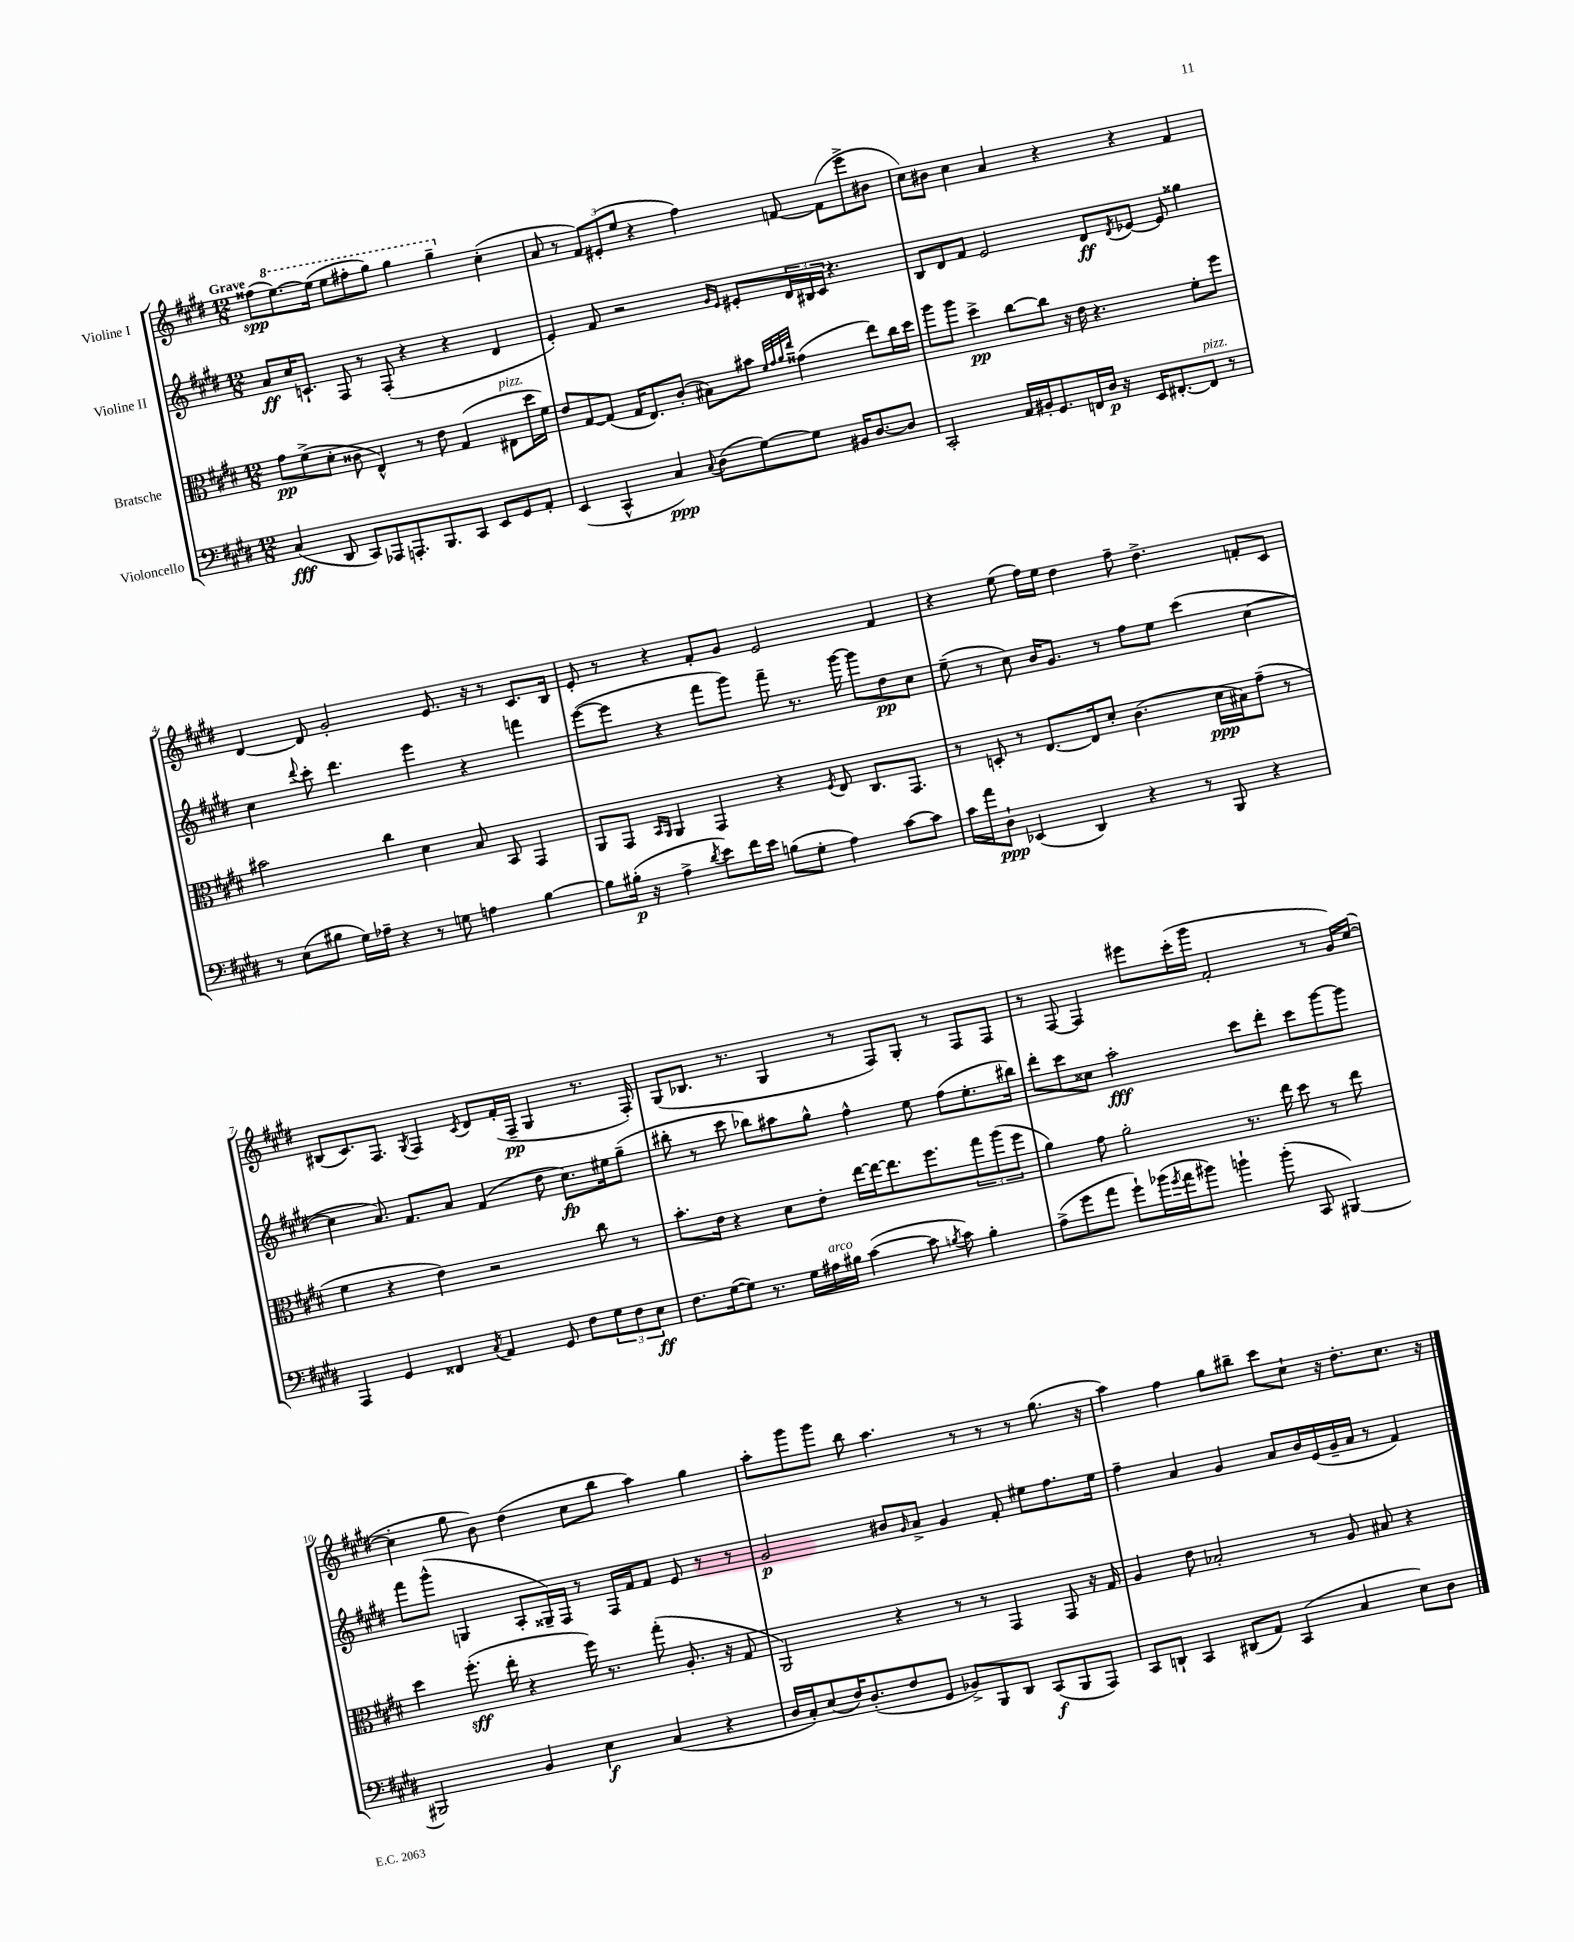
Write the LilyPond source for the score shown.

<<
\new StaffGroup <<
\new Staff = "s0" \with { instrumentName = "Violine I" } {
    \clef treble \key e \major \numericTimeSignature \time 12/8 \tempo "Grave"
    fisis''8\spp( \ottava #1 e'''8.~) e'''16( e'''8 fis'''!8-. gis'''8) gis'''4 gis'''4-- \ottava #0 cis''4-.( |
    a'8 r8 \tuplet 3/2 { fis'8) eis'8-.( e''8 } r4 fis''4) f'8~ f'8( e'''8-> bis'8 |
    cis''8) bis'8 cis''4 a'4 r4 r4 fis'4 |
    dis'4~ dis'8 gis'2-. e'8. r16 r8 cis'8. b16 |
    e'8-. r8 r4 fis'8-. gis'8 e'2 fis'4 |
    r4 e''8( fis''16) e''16 dis''4 fis''8-- dis''4.-> f'8-. cis'8 |
    bis8( cis'8.) fis8. \acciaccatura { gis8 } fis4 \acciaccatura { cis'8 } dis'8 fis'16-.( fis16--\pp gis4 r8. fis16-.) |
    gis8( bes8. r8. gis4 r8 fis8) gis8-. r8 fis8 fis8 |
    r8 fis8~ fis4 eis'''8 cis'''16-.( gis'''16 fis'2-. r8 gis'16) cis''16~( |
    cis''4-. gis''8 b'8) dis''4( cis''8 b''8 a''4) gis''4 |
    a''8-. gis'''8 gis'''8 b''8 a''4. r8 r8 r8 gis''8.( r16 |
    a''4) fis''4 gis''8 bis''8-- cis'''8 cis''8-! r16 dis''8.-. cis''8. r16 \bar "|." |
}
\new Staff = "s1" \with { instrumentName = "Violine II" } {
    \clef treble \key e \major \numericTimeSignature \time 12/8
    a'8\ff cis''16 c'8.-! fis8 r8 fis8-.( r4 r4 dis'4 |
    e'4-.) fis'8 r2 \grace { gis'16 e'16 } eis'8-. \tuplet 3/2 { dis'16 bis16 cis'16 } r4. |
    b8 dis'8 fis'8 e'2 dis'8\ff \acciaccatura { dis'8 } ees'8~ ees'8 gisis''4 |
    cis''4 \appoggiatura { dis'''8 } cis'''8-. dis'''4. e'''4 r4 f'''4 |
    e'''8~( e'''8 r4 fis'''8 gis'''8) fis'''8-- r8. gis'''16~ gis'''8 dis''8\pp cis''8 |
    e''8--( r8 cis''8) b'16 gis'8. r8 fis''8 e''8 cis'''4( cis''4~ |
    cis''4 a'8.) fis'8. a'8 fis'4( dis''8 cis''8.\fp) eis''16 gis''8--( |
    bis''8-. r8 cis'''8 bes''8) ais''8 gis''8-^ fis''4-^ e''8 fis''8( e''8.-. bis''16) |
    dis'''8-. cis'''8 cisis''8 a''2-.\fff cis'''8 dis'''8-. cis'''8 gis'''8~ gis'''8 |
    fis'''8 gis'''8-^( g4 a8-. gisis16--) fis16 r8 fis16 fis'16 fis'8 e'8 r8 r8 |
    gis'2\p bis'8 \grace { gis'16 } a'8-> gis'4 fis'8-. eis''8 fis''8. eis''16 |
    fis''4-- a'4 gis'4 a'8 b'16 e'16( gis'16-- a'16 r8 fis'4) \bar "|." |
}
\new Staff = "s2" \with { instrumentName = "Bratsche" } {
    \clef alto \key e \major \numericTimeSignature \time 12/8
    gis'8\pp fis'8->( dis'8-. cisis'8 e4-^) r8 e'8 gis4( eis8^\markup { \italic "pizz." } dis''16 fis'16) |
    e'8 gis8~ gis8( gis16 e8.) cis'8-.( bis8) bis'8 \grace { fis'32 gis'32 a'32 e''32 } gisis'4( e''8) cis''16 dis''16 |
    a''8 a''8 dis''4->\pp cis''8~ cis''8 r16 e'16 r4. fis'8-. fis''8 |
    bis'2 cis''4 dis'4 b8 b,8 gis,4 |
    a,8 gis,8 \grace { b,16 a,16 } a,4 gis,4 r4 \acciaccatura { fis8 } e8 cis8. gis,8. |
    r8 d8-. r8 e8.~ e16 dis'8-. cis'4.( dis'16\ppp bis16) gis'8--( r8 |
    fis'4 r4 e'4) r2 cis''8 r8 |
    b'8.-. e'16 r4 dis'8 e'8-. e''16~ e''16~ e''8. fis''8. \tuplet 3/2 { gis''8 a''8( fis''8 } |
    a'4) gis'8 a'2-. r8. e''16 dis''8 r8 e''8 |
    dis''4 fis''8.-.\sff( e''16-. r4 fis''16) r8. gis''8-.( a8.-. r16 gis8 |
    a,2) r4 r8 r8 gis,4 gis,8 r16 gis16 |
    a4 e'8 bes2-. r8 a8 bis8 r4 \bar "|." |
}
\new Staff = "s3" \with { instrumentName = "Violoncello" } {
    \clef bass \key e \major \numericTimeSignature \time 12/8
    cis4\fff( dis,8 cis,8) aes,,8 a,,8.-. b,,8. cis,8 e,8 gis,8 a,8-. |
    e,4( cis,4-^ cis4\ppp) \appoggiatura { cis8 } dis8( gis8~) gis8 bis,16 dis8.~ dis8 |
    cis,2-. a,16 bis,16-. gis,8. f,16 dis16\p r16 e,16 fis,8.~-. fis,8^\markup { \italic "pizz." } r8 |
    r8 e8( bis8 gis16) aes16-- r4 r8 g8 a4 bis4~ |
    bis8 bis16-.\p( r16 a4-> \acciaccatura { dis'8 } e'8) fis'16 e'16 b8( gis8-. a4) cis'8~ cis'8 |
    cis'16 a'16 dis8-!\ppp ees,4( dis,4) r4 r8 b,,8 r4 |
    a,,4 gis,4 fisis,4 \acciaccatura { cis8 } a,4 gis,8 fis8 \tuplet 3/2 { gis8 fis8 e8\ff } |
    fis8. gis16~( gis8) r8. gis16 ais16^\markup { \italic "arco" } bis16 cis'4~( cis'8 \acciaccatura { b8 } cis'8) b4-. |
    a8->( gis'8 a'8 gis'8-!) bes'16( \acciaccatura { gis'8 } a'16 bis'8) b'4-! b'8-.( cis,8 bis,,4~) |
    bis,,2 b,4 e4\f cis4( r4 |
    dis16 cis16-.) e8( fis16) dis8.-.( fis8 gis,8 bes,8->) b,,8 dis,8 cis,8\f( b,,8 a,,8) |
    cis,8 d,8-! cis,4 dis,8( a,8) cis,4( cis4 e8) dis8 \bar "|." |
}
>>
>>
